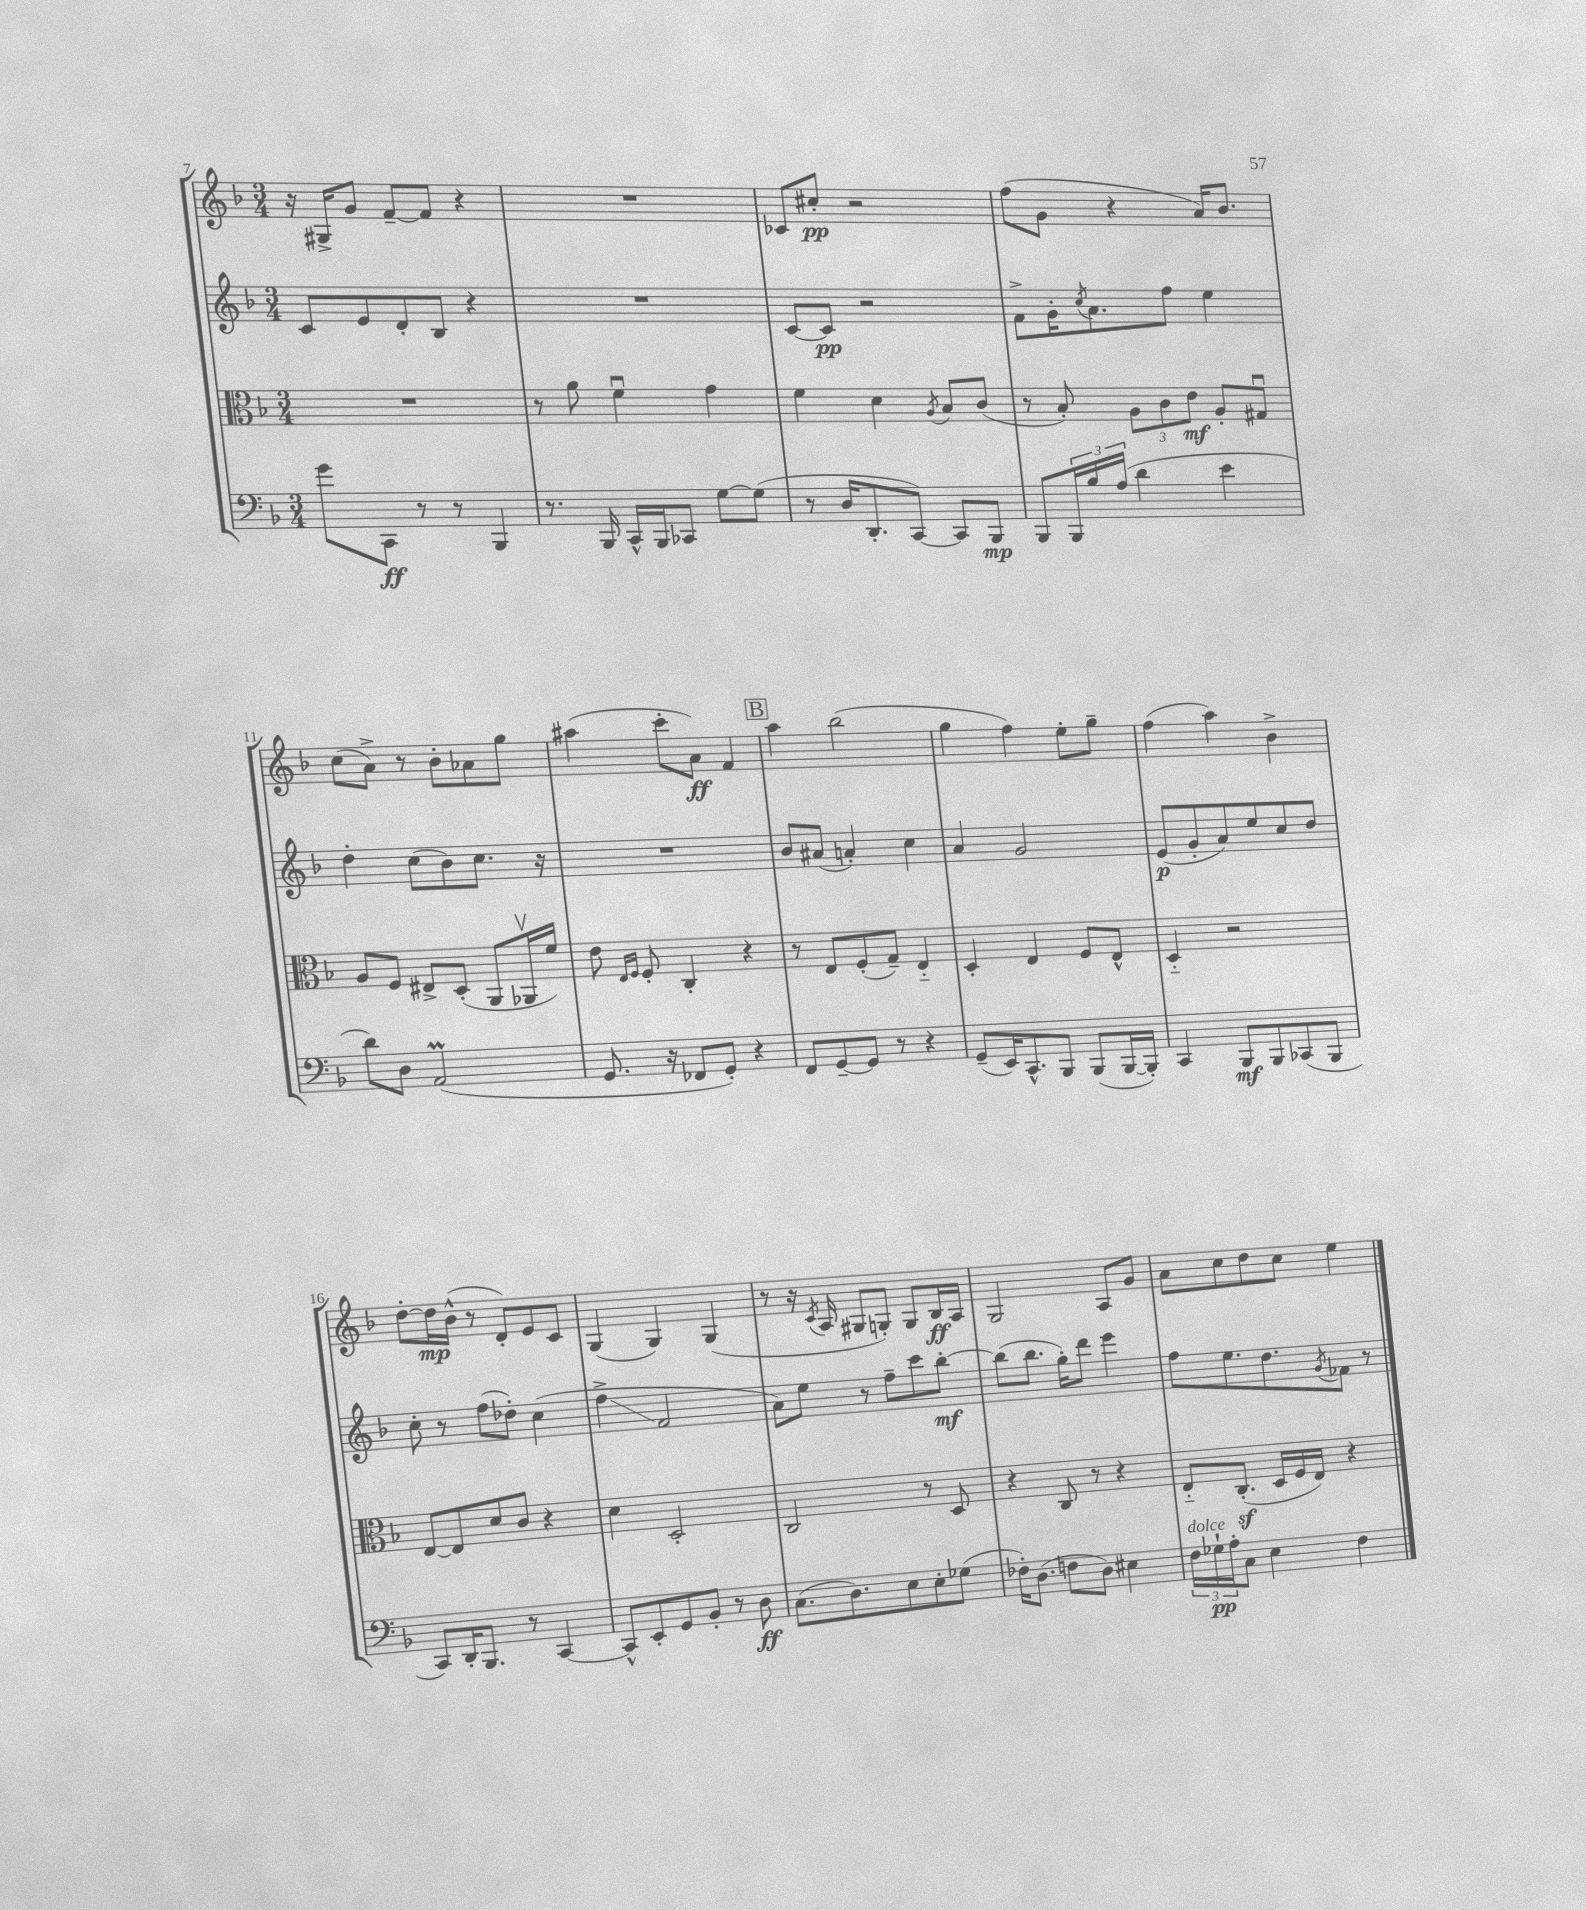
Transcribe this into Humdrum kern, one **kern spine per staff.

**kern	**kern	**kern	**kern
*staff4	*staff3	*staff2	*staff1
*clefF4	*clefC3	*clefG2	*clefG2
*k[b-]	*k[b-]	*k[b-]	*k[b-]
*M3/4	*M3/4	*M3/4	*M3/4
8g\L	2.r	8c/L	16r
.	.	.	16G#^/LK
8CC\J	.	8e/	8g/J
8r	.	8d'/	[8f~/L
8r	.	8B-/J	8f/]J
4BBB-/	.	4r	4r
=	=	=	=
8.r	8r	2.r	2.r
.	8a\	.	.
16BBB-/	.	.	.
16CC^^/LL	4fu\	.	.
16BBB-/J	.	.	.
8CC-/J	.	.	.
[8G\L	4g\	.	.
(8G\]J	.	.	.
=	=	=	=
8r	4f\	[8c/L	8c-/L
16D/LK	.	8c/]J	8cc#'/J
8.DD'/	.	.	.
.	4d\	2r	2r
[8CC/J)	.	.	.
.	8qA/	.	.
8CC/]L	8B-/L	.	.
8BBB-/J	(8c/J	.	.
=	=	=	=
8BBB-/L	8r	8f^\L	(8ff\L
24BBB-/L	8B-'/)	16g'\K	8g\J
24B-/	.	.	.
.	.	8qcc/	.
.	.	8.a\	.
(24A/JJ	.	.	.
4d\	12A\L	.	4r
.	12c\	.	.
.	.	8ff\J	.
.	12e\J	.	.
4e\	8A'/L	4ee\	16a/LK)
.	.	.	8.b-/J
.	8G#u/J	.	.
=	=	=	=
8d\L)	8A/L	4dd'\	(8cc\L
8D\J	8F/J	.	8a^\J)
(2AA/	8E#^/L	(8cc\L	8r
.	(8D'/J	8b-\)	8b-'\L
.	8AA/L	8.cc\J	8a-\
.	16AA-v/L	.	8gg\J
.	16f/JJ)	16r	.
=	=	=	=
8.GG/	8e\	2.r	(4aa#\
.	16qqE/LL	.	.
.	16qqF/JJ	.	.
.	8F'/	.	.
16r	.	.	.
8FF-/L	4C'/	.	8ccc'\L
8GG'/J)	.	.	8a\J)
4r	4r	.	4f/
=	=	=	=
8FF/L	8r	8b-/L	4aa\
[8GG~/	8E/L	(8a#/J	.
8GG/]J	(8F'/	4a'/)	(2bb-\
8r	8G~/J)	.	.
4r	4E'~/	4cc\	.
=	=	=	=
(8GG~/L	4D'/	4a/	4gg\
16EE/K)	.	.	.
8.CC^^/	.	.	.
.	4E/	2g/	4ff\)
8BBB-/J	.	.	.
(8BBB-/L	8F/L	.	8ee'\L
[16BBB-/L	8E^^/J	.	8gg~\J
16BBB-'/]JJ)	.	.	.
=	=	=	=
4CC/	4D'~/	(8e/L	(4ff\
.	.	8g'/	.
8BBB-/L	2r	8a/)	4aa\)
8BBB-/	.	8ee/	.
(8CC-/	.	8cc/	4b-^\
8BBB-/J	.	8dd/J	.
=	=	=	=
8CC/L)	[8E/L	8cc'\	[8dd'\L
16DD'/K	8E/]	8r	16dd\]L
8.BBB-/J	.	.	(16b-^^\JJ
.	8d/	(8ff\L	8r
8r	8c/J	8dd-'\J)	8d'/L)
[4CC/	4r	(4cc\	8e/
.	.	.	8c/J
=	=	=	=
8CC^^/]L	4d\	4ff^\	(4G/
8EE'/	.	.	.
8GG/	2D'/	2f/	4G/)
8BB-'/J	.	.	.
8r	.	.	(4G/
8D\	.	.	.
=	=	=	=
(8.C\L	2C/	8a\L)	8r
.	.	8ee\J	16r
.	.	.	8qc/
8.D\)	.	.	16A/
.	.	8r	8G#/L
8E\	.	8ff~\L	8G'/J)
8E'\	8r	8ccc\	8G/L
(8G-\J	8D/	[8bb-'\J	16B-/L
.	.	.	16A/JJ
=	=	=	=
16F-'\LK)	4r	(8bb-\]L	2G/
(8.D\J	.	.	.
.	.	8.bb-\J	.
8F\L	8C/	.	.
.	.	16gg'\LK)	.
8D\J)	8r	8ddd\J	.
4E#\	4r	4eee\	8A/L
.	.	.	8g/J
=	=	=	=
24F\LL	8E'~/L	8ff\L	8a\L
24G-`\	.	.	.
24A'\J	.	.	.
8C\J	(8.C'/J	8.ee\	8cc\
4E\	.	.	8dd\
.	16D/LL	8.dd\	.
.	16F/	.	8cc\J
.	16E/JJ)	.	.
.	.	8qg/	.
4F\	4r	8f-\J	4ee\
.	.	8r	.
==	==	==	==
*-	*-	*-	*-
